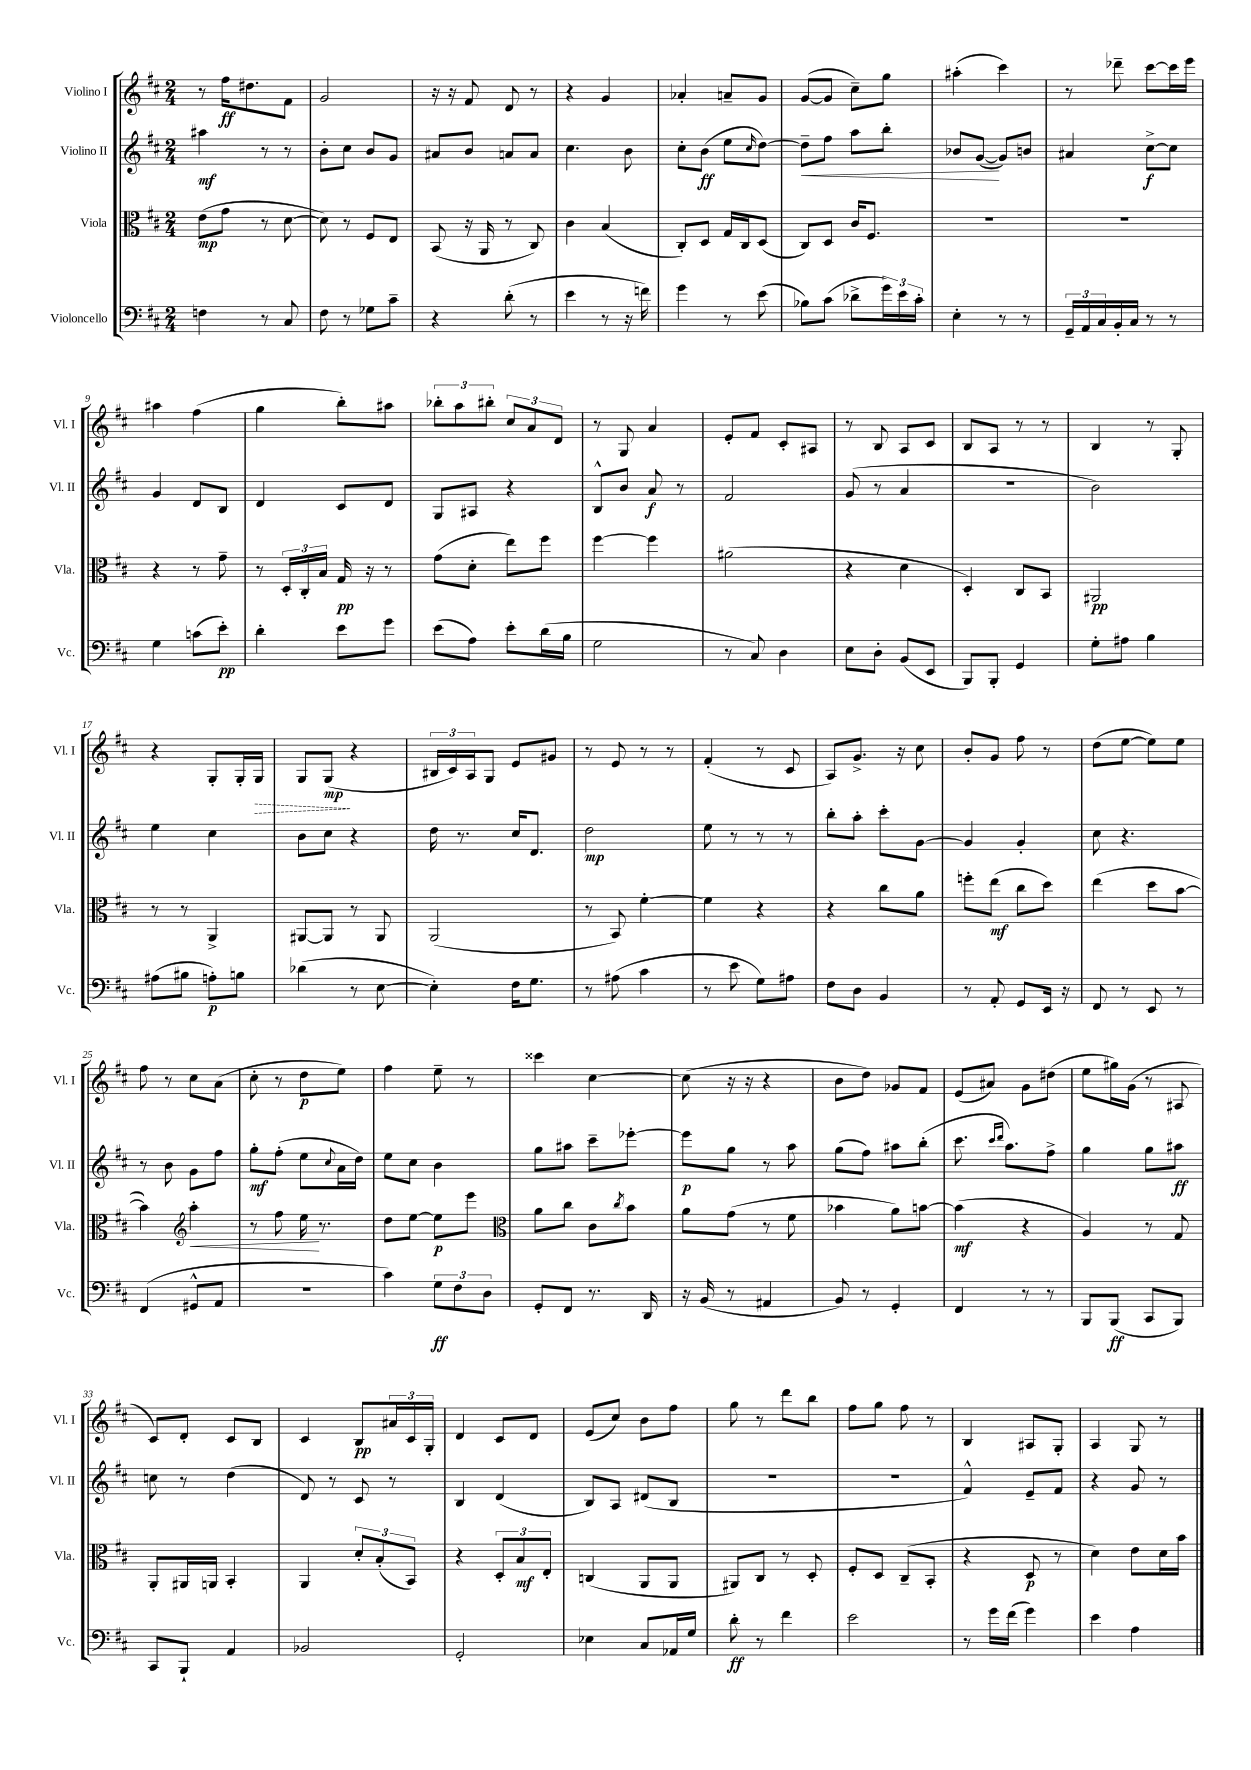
<<
\new StaffGroup <<
\new Staff = "s0" \with { instrumentName = "Violino I" shortInstrumentName = "Vl. I" } {
    \clef treble \key d \major \numericTimeSignature \time 2/4
    r8 fis''16\ff dis''8. fis'8 |
    g'2 |
    r16 r16 fis'8 d'8 r8 |
    r4 g'4 |
    aes'4-. a'8-- g'8 |
    g'8~( g'8 cis''8--) g''8 |
    ais''4-.( cis'''4) |
    r8 des'''8-- cis'''8~ cis'''16 e'''16 |
    ais''4 fis''4( |
    g''4 b''8-.) ais''8 |
    \tuplet 3/2 { bes''8-. a''8 bis''8-. } \tuplet 3/2 { cis''8 a'8 d'8 } |
    r8 g8 a'4 |
    e'8-. fis'8 cis'8-. ais8 |
    r8 b8 a8 cis'8 |
    b8 a8 r8 r8 |
    b4 r8 g8-. |
    r4 g8-. g16-. \once \override Hairpin.style = #'dashed-line g16\> |
    g8 g8\mp\!( r4 |
    \tuplet 3/2 { bis16 cis'16) a16 } g8 e'8 gis'8 |
    r8 e'8 r8 r8 |
    fis'4-.( r8 cis'8 |
    a8) g'8.-> r16 cis''8 |
    b'8-. g'8 fis''8 r8 |
    d''8( e''8~ e''8) e''8 |
    fis''8 r8 cis''8 a'8( |
    cis''8-. r8 d''8\p e''8) |
    fis''4 e''8-- r8 |
    cisis'''4 cis''4~ |
    cis''8( r16 r16 r4 |
    b'8 d''8) ges'8 fis'8 |
    e'8( ais'8) g'8 dis''8( |
    e''8 gis''16) g'16( r8 ais8 |
    cis'8) d'8-. cis'8 b8 |
    cis'4 b8\pp \tuplet 3/2 { ais'16 cis'16 g16-. } |
    d'4 cis'8 d'8 |
    e'8( cis''8) b'8 fis''8 |
    g''8 r8 d'''8 b''8 |
    fis''8 g''8 fis''8 r8 |
    b4 ais8 g8-. |
    a4 g8 r8 \bar "|." |
}
\new Staff = "s1" \with { instrumentName = "Violino II" shortInstrumentName = "Vl. II" } {
    \clef treble \key d \major \numericTimeSignature \time 2/4
    ais''4\mf r8 r8 |
    b'8-. cis''8 b'8 g'8 |
    ais'8 b'8 a'8 a'8 |
    cis''4. b'8 |
    cis''8-. b'8\ff( e''8 \grace { cis''16 } d''8~) |
    d''8--\< fis''8 a''8 b''8-. |
    bes'8 g'8~\!( g'8) b'8 |
    ais'4 cis''8~->\f cis''8 |
    g'4 d'8 b8 |
    d'4 cis'8 d'8 |
    g8 ais8 r4 |
    b8-^ b'8 a'8\f r8 |
    fis'2 |
    g'8( r8 a'4 |
    R2 |
    b'2) |
    e''4 cis''4 |
    b'8 cis''8 r4 |
    d''16 r8. cis''16 d'8. |
    d''2\mp |
    e''8 r8 r8 r8 |
    b''8-. a''8-. cis'''8-. g'8~ |
    g'4 g'4-. |
    cis''8 r4. |
    r8 b'8 g'8 fis''8 |
    g''8-.\mf fis''8-.( e''8 \appoggiatura { cis''8 } a'16 d''16) |
    e''8 cis''8 b'4 |
    g''8 ais''8 cis'''8-- ees'''8~-. |
    ees'''8\p g''8 r8 a''8 |
    g''8( fis''8) ais''8 b''8-.( |
    cis'''8. \grace { cis'''16 d'''16 } a''8.) fis''8-> |
    g''4 g''8 ais''8\ff |
    c''8 r8 d''4( |
    d'8) r8 cis'8 r8 |
    b4 d'4( |
    b8) a8 dis'8( b8 |
    R2 |
    r2 |
    fis'4-^) e'8-- fis'8 |
    r4 g'8 r8 \bar "|." |
}
\new Staff = "s2" \with { instrumentName = "Viola" shortInstrumentName = "Vla." } {
    \clef alto \key d \major \numericTimeSignature \time 2/4
    e'8\mp( g'8 r8 d'8~ |
    d'8) r8 fis8 e8 |
    b,8( r16 a,16 r8 cis8) |
    cis'4 b4( |
    cis8-.) d8 g16 cis16 d8( |
    cis8) d8 cis'16 fis8. |
    R2 |
    R2 |
    r4 r8 g'8-- |
    r8 \tuplet 3/2 { d16-. cis16-. b16 } g16\pp r16 r8 |
    g'8( d'8-. e''8) fis''8 |
    fis''4~ fis''4 |
    ais'2( |
    r4 d'4 |
    d4-.) cis8 b,8 |
    ais,2\pp |
    r8 r8 a,4-> |
    ais,8~ ais,8 r8 ais,8 |
    a,2( |
    r8 b,8) fis'4~-. |
    fis'4 r4 |
    r4 cis''8 a'8 |
    f''8-. e''8\mf( cis''8 d''8) |
    e''4( d''8 b'8~ |
    b'4) \clef treble a''4-.\< |
    r8 fis''8 e''16\! r8. |
    d''8 e''8~ e''8\p e'''8 |
    \clef alto a'8 cis''8 cis'8 \acciaccatura { cis''8 } b'8 |
    a'8 g'8( r8 fis'8 |
    bes'4 a'8) b'8~ |
    b'4\mf( r4 |
    a4) r8 g8 |
    a,8-. ais,16 a,16 b,4-. |
    a,4 \tuplet 3/2 { d'8-. b8-.( b,8) } |
    r4 \tuplet 3/2 { d8-. b8\mf e8-. } |
    c4( a,8 a,8 |
    ais,8) cis8 r8 d8-. |
    fis8-. d8 cis8--( b,8-. |
    r4 d8\p r8 |
    d'4) e'8 d'16 b'16 \bar "|." |
}
\new Staff = "s3" \with { instrumentName = "Violoncello" shortInstrumentName = "Vc." } {
    \clef bass \key d \major \numericTimeSignature \time 2/4
    f4 r8 cis8 |
    fis8 r8 ges8 cis'8-- |
    r4 d'8-.( r8 |
    e'4 r8 r16 f'16) |
    g'4 r8 e'8( |
    bes8) cis'8( des'8-> \tuplet 3/2 { g'16) e'16 cis'16-. } |
    e4-. r8 r8 |
    \tuplet 3/2 { g,16-- a,16 cis16 } b,16-. cis16 r8 r8 |
    g4 c'8( e'8-.\pp) |
    d'4-. e'8 g'8 |
    e'8( a8) e'8-. d'16( b16 |
    g2 |
    r8 cis8) d4 |
    e8 d8-. b,8( e,8 |
    b,,8) b,,8-. g,4 |
    g8-. ais8 b4 |
    ais8( bis8 a8-.\p) b8 |
    des'4( r8 e8~ |
    e4-.) fis16 g8. |
    r8 ais8( cis'4 |
    r8 e'8 g8) ais8 |
    fis8 d8 b,4 |
    r8 a,8-. g,8 e,16 r16 |
    fis,8 r8 e,8 r8 |
    fis,4( gis,8-^ a,8 |
    R2 |
    cis'4) \tuplet 3/2 { g8\ff fis8 d8 } |
    g,8-. fis,8 r8. d,16 |
    r16 b,16( r8 ais,4 |
    b,8) r8 g,4-. |
    fis,4 r8 r8 |
    b,,8 b,,8\ff( cis,8 b,,8) |
    cis,8 b,,8-! a,4 |
    bes,2 |
    g,2-. |
    ees4 cis8 aes,16 g16 |
    d'8-.\ff r8 fis'4 |
    e'2 |
    r8 g'16 fis'16( g'4) |
    e'4 a4 \bar "|." |
}
>>
>>
